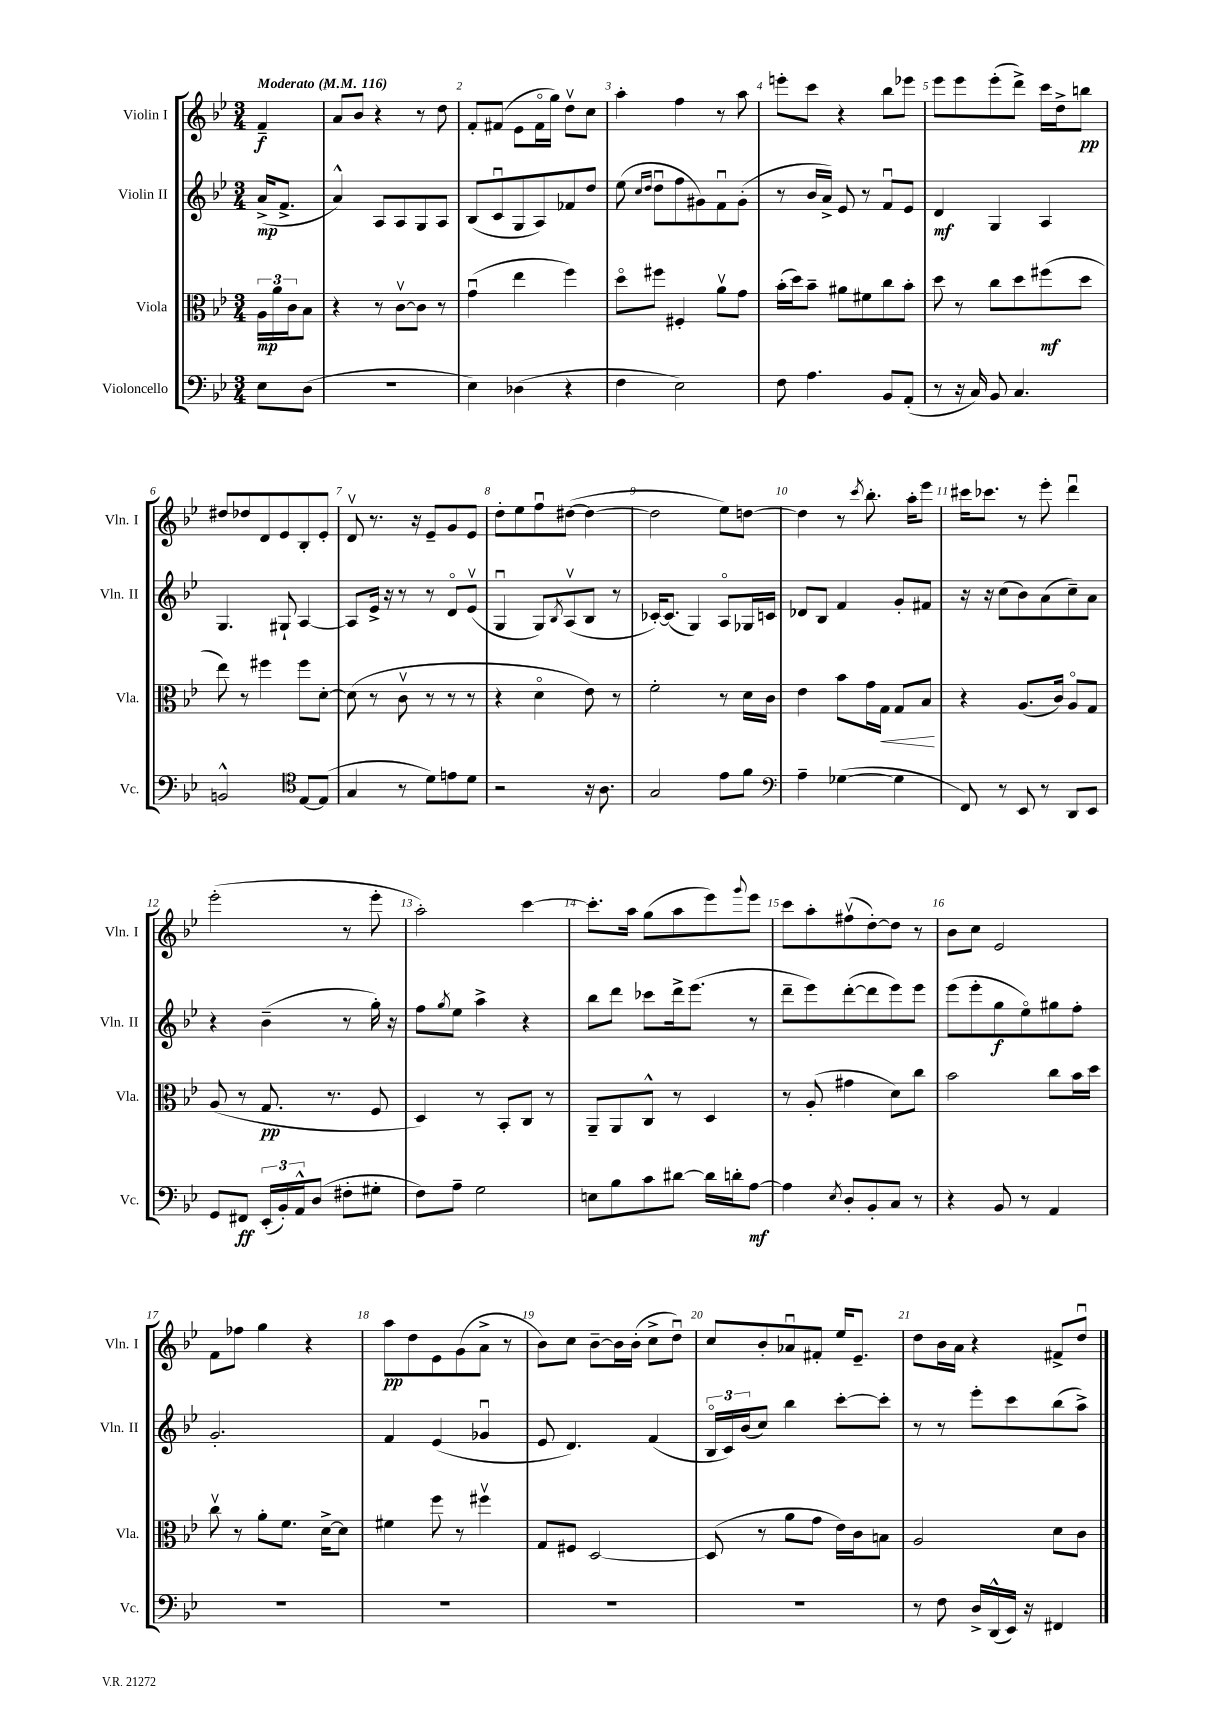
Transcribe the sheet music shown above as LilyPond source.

<<
\new StaffGroup <<
\new Staff = "s0" \with { instrumentName = "Violin I" shortInstrumentName = "Vln. I" } {
    \clef treble \key bes \major \numericTimeSignature \time 3/4 \partial 4 \tempo "Moderato" 4 = 116
    f'4--\f |
    a'8 bes'8 r4 r8 d''8 |
    f'8-. fis'8( ees'8 fis'16\flageolet g''16) d''8\upbow c''8 |
    a''4-. f''4 r8 a''8 |
    e'''8-. c'''8 r4 bes''8 ees'''8 |
    ees'''8 ees'''8 ees'''8-.( d'''8->) c'''16 d''16-> b''8\pp |
    dis''8 des''8 d'8 ees'8 bes8-. ees'8-. |
    d'8\upbow r8. r16 ees'8-- g'8 ees'8 |
    d''8-. ees''8 f''8\downbow dis''8~( dis''4~ |
    dis''2 ees''8) d''8~ |
    d''4 r8 \acciaccatura { c'''8 } bes''8.-. a''16-. ees'''8 |
    cis'''16 ces'''8. r8 ees'''8-. d'''4\downbow |
    ees'''2-.( r8 ees'''8-. |
    a''2-.) c'''4~ |
    c'''8.-. a''16 g''8( a''8 ees'''8) \appoggiatura { g'''8 } ees'''8 |
    c'''8 a''8-. fis''8\upbow( d''8~-.) d''8 r8 |
    bes'8 c''8 ees'2 |
    f'8 fes''8 g''4 r4 |
    a''8\pp d''8 ees'8 g'8( a'8-> r8 |
    bes'8) c''8 bes'8~-- bes'16 bes'16-.( c''8-> d''8\downbow) |
    c''8 bes'8-. aes'8\downbow fis'8-. ees''16 ees'8.-- |
    d''8 bes'16 a'16 r4 fis'8-> d''8\downbow \bar "|." |
}
\new Staff = "s1" \with { instrumentName = "Violin II" shortInstrumentName = "Vln. II" } {
    \clef treble \key bes \major \numericTimeSignature \time 3/4 \partial 4
    a'16->\mp( f'8.-> |
    a'4-^) a8 a8 g8 a8 |
    bes8( c'8\downbow g8 a8) fes'8 d''8 |
    ees''8( \grace { c''16 d''16 } d''8\downbow f''8 gis'8) f'8\downbow gis'8-.( |
    r8 bes'16 a'16->) ees'8 r8 f'8\downbow ees'8 |
    d'4\mf g4 a4 |
    g4. gis8-! a4~ |
    a8 ees'16-> r16 r8 r8 d'8\flageolet ees'8\upbow( |
    g4\downbow g8) \acciaccatura { bes8 } a8\upbow( bes8 r8 |
    ces'16~-.) ces'8.( g4) a8\flageolet ges16 c'16 |
    des'8 bes8 f'4 g'8-. fis'8 |
    r16 r16 c''8( bes'8) a'8( c''8--) a'8 |
    r4 bes'4--( r8 g''16-.) r16 |
    f''8 \acciaccatura { g''8 } ees''8 a''4-> r4 |
    bes''8 d'''8 ces'''8 d'''16-> ees'''8.( r8 |
    d'''8-- ees'''8) d'''8~-.( d'''8 ees'''8) ees'''8 |
    ees'''8( ees'''8-. g''8\f ees''8\flageolet) gis''8 f''8-. |
    g'2.-. |
    f'4 ees'4( ges'4\downbow |
    ees'8 d'4.) f'4( |
    \tuplet 3/2 { bes16\flageolet c'16) bes'16( } c''8) bes''4 c'''8~-. c'''8-. |
    r8 r8 ees'''8-. c'''8 bes''8( a''8->) \bar "|." |
}
\new Staff = "s2" \with { instrumentName = "Viola" shortInstrumentName = "Vla." } {
    \clef alto \key bes \major \numericTimeSignature \time 3/4 \partial 4
    \tuplet 3/2 { a16\mp a'16 c'16 } bes8 |
    r4 r8 c'8~\upbow c'8 r8 |
    g'4\downbow( ees''4 f''4) |
    d''8\flageolet fis''8 fis4-. a'8\upbow g'8 |
    bes'16-.( d''16) bes'8-- ais'8 fis'8 c''8 bes'8-. |
    d''8 r8 c''8 d''8 fis''8\mf( d''8 |
    ees''8) r8 fis''4 fis''8 d'8~-. |
    d'8( r8 c'8\upbow r8 r8 r8 |
    r4 d'4\flageolet ees'8) r8 |
    f'2-. r8 d'16 c'16 |
    ees'4 bes'8 g'16 g16\< g8 bes8\! |
    r4 a8.( c'16) a8\flageolet g8 |
    a8( r8 g8.\pp r8. f8 |
    d4) r8 bes,8-. c8 r8 |
    a,8-- a,8 c8-^ r8 d4 |
    r8 a8-.( gis'4 d'8) c''8 |
    bes'2 c''8 bes'16 d''16 |
    c''8\upbow r8 a'8-. f'8. d'16~-> d'8 |
    fis'4 f''8 r8 fis''4\upbow |
    g8 fis8 d2~ |
    d8( r8 a'8 g'8 ees'16) c'16 b8 |
    a2 d'8 c'8 \bar "|." |
}
\new Staff = "s3" \with { instrumentName = "Violoncello" shortInstrumentName = "Vc." } {
    \clef bass \key bes \major \numericTimeSignature \time 3/4 \partial 4
    ees8 d8( |
    R2. |
    ees4) des4( r4 |
    f4 ees2) |
    f8 a4. bes,8 a,8-.( |
    r8 r16 c16) bes,8 c4. |
    b,2-^ \clef tenor ees8~ ees8( |
    g4 r8 d'8) e'8 d'8 |
    r2 r16 a8. |
    g2 ees'8 f'8 |
    \clef bass a4-- ges4~( ges4 |
    f,8) r8 ees,8 r8 d,8 ees,8 |
    g,8 fis,8\ff \tuplet 3/2 { ees,16-.( bes,16-.) a,16-^ } d8( fis8-. gis8-. |
    f8) a8-- g2 |
    e8 bes8 c'8 dis'8~ dis'16 d'16-. a8~\mf |
    a4 \acciaccatura { ees8 } d8-. bes,8-. c8 r8 |
    r4 bes,8 r8 a,4 |
    R2. |
    R2. |
    R2. |
    R2. |
    r8 f8 d16-> d,16-^( ees,16) r16 fis,4 \bar "|." |
}
>>
>>
\layout { \context { \Score \override BarNumber.break-visibility = ##(#f #t #t) barNumberVisibility = #all-bar-numbers-visible } }
